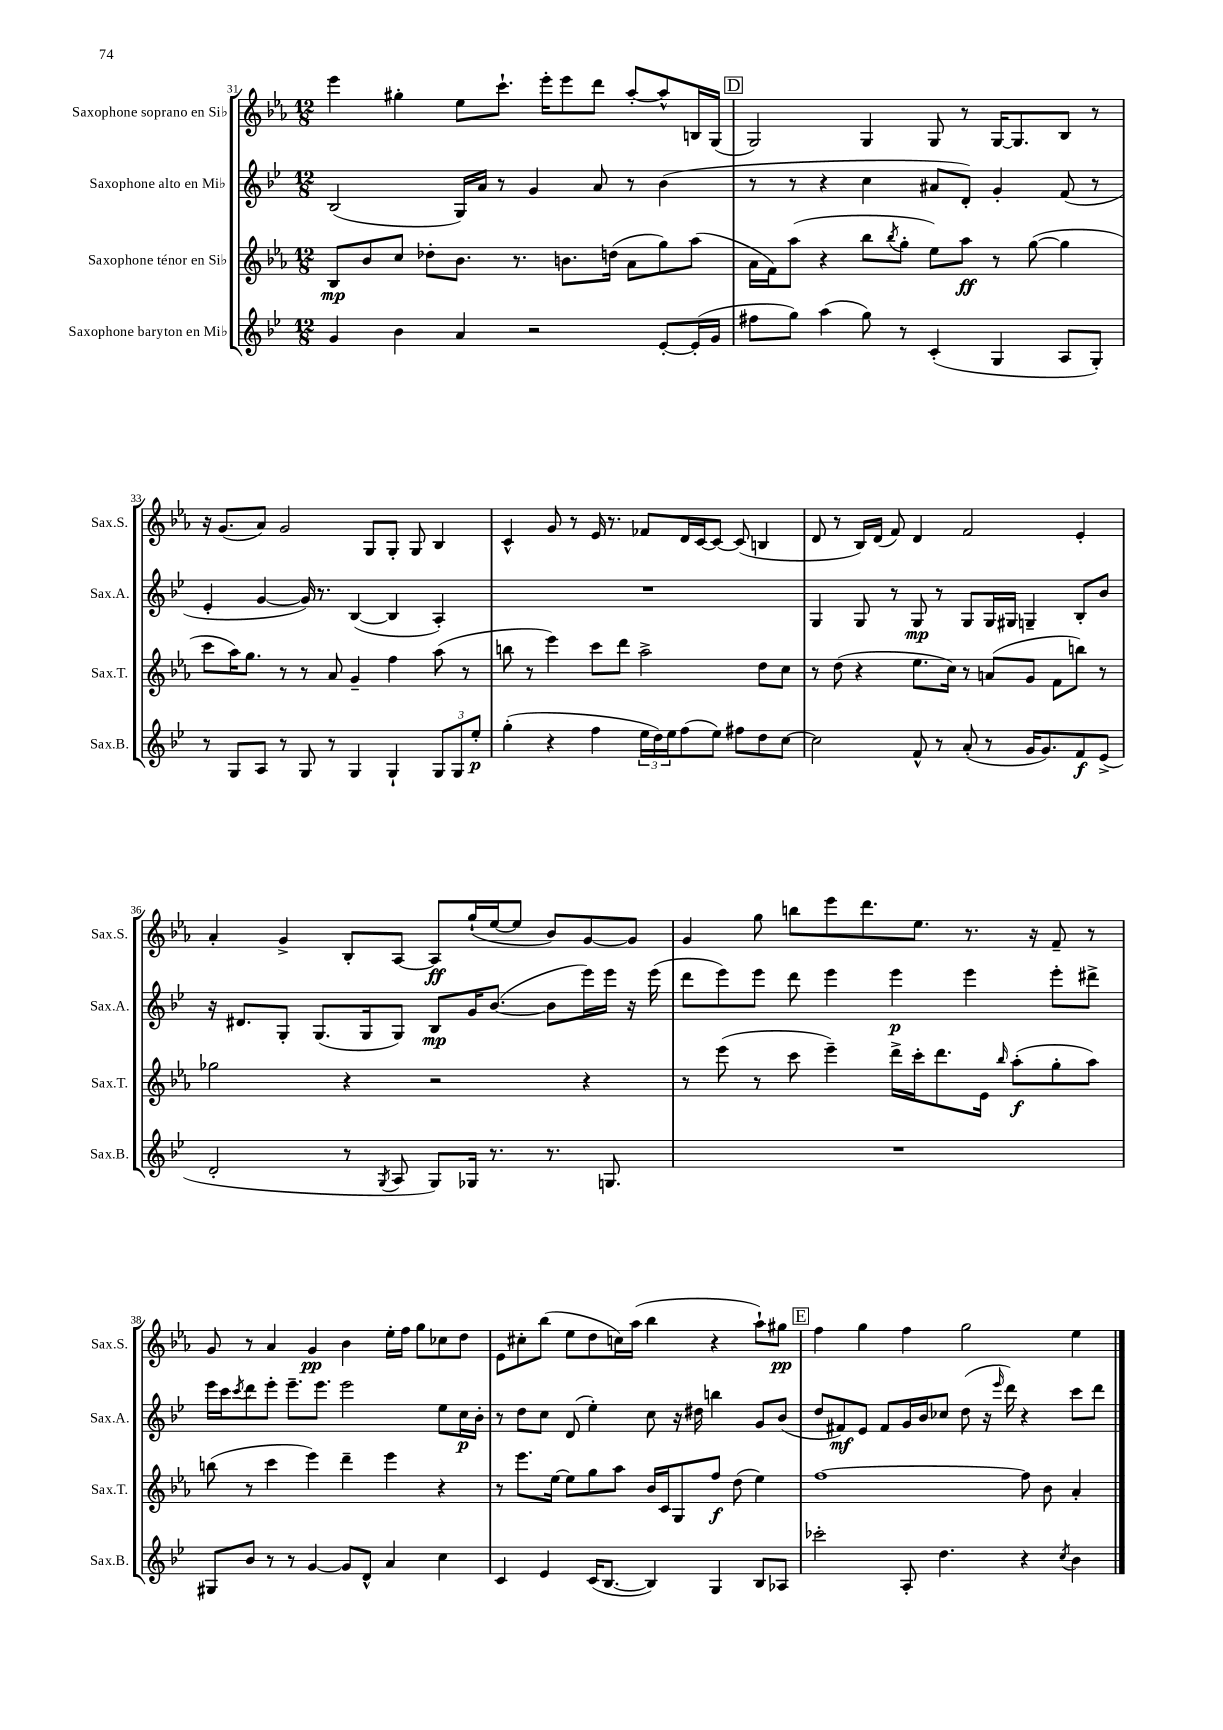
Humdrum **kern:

**kern	**dynam	**kern	**dynam	**kern	**dynam	**kern	**dynam
*part4	*part4	*part3	*part3	*part2	*part2	*part1	*part1
*staff4	*staff4	*staff3	*staff3	*staff2	*staff2	*staff1	*staff1
*I"Saxophone baryton en Mi♭	*	*I"Saxophone ténor en Si♭	*	*I"Saxophone alto en Mi♭	*	*I"Saxophone soprano en Si♭	*
*I'Sax.B.	*	*I'Sax.T.	*	*I'Sax.A.	*	*I'Sax.S.	*
*clefG2	*	*clefG2	*	*clefG2	*	*clefG2	*
*k[b-e-]	*	*k[b-e-a-]	*	*k[b-e-]	*	*k[b-e-a-]	*
*M12/8	*	*M12/8	*	*M12/8	*	*M12/8	*
=31	=31	=31	=31	=31	=31	=31	=31
4g/	.	8B-/L	mp	(2B-/	.	4eee-\	.
.	.	8b-/	.	.	.	.	.
4b-\	.	8cc/J	.	.	.	4gg#X'\	.
.	.	8dd-X'\L	.	.	.	.	.
4a/	.	8.b-\J	.	16G/LL)	.	8ee-\L	.
.	.	.	.	16a/JJ	.	.	.
.	.	.	.	8r	.	8.ccc`\J	.
.	.	8.r	.	.	.	.	.
2r	.	.	.	4g/	.	.	.
.	.	.	.	.	.	16eee-'\KL	.
.	.	8.bn\L	.	.	.	8eee-\	.
.	.	.	.	8a/	.	8ddd\J	.
.	.	(16ddn\Jk	.	.	.	.	.
.	.	8a-\L	.	8r	.	[8aa-'/L	.
[8e-'/L	.	8gg\)	.	(4b-\	.	8aa-^^/]	.
(16e-'/L]	.	(8aa-\J	.	.	.	16Bn/L	.
16g/JJ	.	.	.	.	.	(16G/JJ	.
!!LO:REH:place=s1:t=D
=32	=32	=32	=32	=32	=32	=32	=32
8ff#X\L	.	16a-\LL	.	8r	.	2G/)	.
.	.	16f\J)	.	.	.	.	.
8gg\J)	.	(8aa-\J	.	8r	.	.	.
(4aa\	.	4r	.	4r	.	.	.
8gg\)	.	8bb-\L	.	4cc\	.	4G/	.
.	.	8qbb-/	.	.	.	.	.
8r	.	8gg'\J	.	.	.	.	.
(4c'/	.	8ee-\L)	.	8a#X/L	.	8G/	.
.	.	8aa-\J	ff	8d'/J)	.	8r	.
4G/	.	8r	.	4g'/	.	[16G/KL	.
.	.	.	.	.	.	8.G/]	.
.	.	([8gg\	.	.	.	.	.
8A/L	.	4gg\]	.	(8f/	.	8B-/J	.
8G'/J)	.	.	.	8r	.	8r	.
!!LO:LB:g=z
=33	=33	=33	=33	=33	=33	=33	=33
8r	.	8ccc\L	.	4e-'/	.	16r	.
.	.	.	.	.	.	(8.g/L	.
8G/L	.	16aa-\K)	.	.	.	.	.
.	.	8.gg\J	.	.	.	.	.
8A/J	.	.	.	[4g/	.	8a-/J)	.
8r	.	8r	.	.	.	2g/	.
8G/	.	8r	.	16g/])	.	.	.
.	.	.	.	8.r	.	.	.
8r	.	8a-/	.	.	.	.	.
4G/	.	4g~/	.	([4B-/	.	.	.
.	.	.	.	.	.	8G/L	.
4G`/	.	4ff\	.	4B-/]	.	8G'/J	.
.	.	.	.	.	.	8G/	.
12G/L	.	(8aa-\	.	4A'/)	.	4B-/	.
12G/	.	.	.	.	.	.	.
.	.	8r	.	.	.	.	.
12ee-'/J	p	.	.	.	.	.	.
=34	=34	=34	=34	=34	=34	=34	=34
(4gg'\	.	8bbn\	.	1.r	.	4c^^/	.
.	.	8r	.	.	.	.	.
4r	.	4eee-\)	.	.	.	8g/	.
.	.	.	.	.	.	8r	.
4ff\	.	8ccc\L	.	.	.	16e-/	.
.	.	.	.	.	.	8.r	.
.	.	8ddd\J	.	.	.	.	.
24ee-\LL	.	2aa-^\	.	.	.	8f-X/L	.
24dd\)	.	.	.	.	.	.	.
24ee-\J	.	.	.	.	.	.	.
(8ff\	.	.	.	.	.	16d/L	.
.	.	.	.	.	.	[16c/J	.
8ee-\J)	.	.	.	.	.	8c/J_	.
8ff#X\L	.	.	.	.	.	(8c/]	.
8dd\	.	8dd\L	.	.	.	4Bn/	.
[8cc\J	.	8cc\J	.	.	.	.	.
=35	=35	=35	=35	=35	=35	=35	=35
2cc\]	.	8r	.	4G/	.	8d/	.
.	.	(8dd\	.	.	.	8r	.
.	.	4r	.	8G/	.	16B-/LL)	.
.	.	.	.	.	.	(16d/JJ	.
.	.	.	.	8r	.	8f/)	.
8f^^/	.	8.ee-\L	.	8G/	mp	4d/	.
8r	.	.	.	8r	.	.	.
.	.	16cc\Jk)	.	.	.	.	.
(8a'/	.	8r	.	8G/L	.	2f/	.
8r	.	(8an/L	.	16G/L	.	.	.
.	.	.	.	16G#X/JJ	.	.	.
16g/KL	.	8g/J	.	4Gn~/	.	.	.
8.g/)	.	.	.	.	.	.	.
.	.	8f\L	.	.	.	.	.
8f/	f	8bbn\J)	.	8B-'/L	.	4e-'/	.
(8e-^/J	.	8r	.	8b-/J	.	.	.
!!LO:LB:g=z
=36	=36	=36	=36	=36	=36	=36	=36
2d'/	.	2gg-X\	.	16r	.	4a-'/	.
.	.	.	.	8.d#X/L	.	.	.
.	.	.	.	8G'/J	.	4g^/	.
.	.	.	.	(8.G/L	.	.	.
8r	.	4r	.	.	.	8B-'/L	.
.	.	.	.	16G/k	.	.	.
8qG/	.	.	.	.	.	.	.
8A/	.	.	.	8G/J)	.	[8A-/J	.
8G/L)	.	2r	.	8B-/L	mp	8A-/L]	ff
16G-X/Jk	.	.	.	16g/K	.	(16gg`/L	.
8.r	.	.	.	([8.b-/J	.	[16ee-/J	.
.	.	.	.	.	.	8ee-/J]	.
8.r	.	.	.	8b-\L]	.	8b-/L)	.
.	.	4r	.	16eee-\L)	.	[8g/	.
8.Gn/	.	.	.	16eee-\JJ	.	.	.
.	.	.	.	16r	.	8g/J]	.
.	.	.	.	(16eee-\	.	.	.
=37	=37	=37	=37	=37	=37	=37	=37
1.r	.	8r	.	8ddd\L	.	4g/	.
.	.	(8eee-\	.	8eee-\)	.	.	.
.	.	8r	.	8eee-\J	.	8gg\	.
.	.	8ccc\	.	8ddd\	.	8bbn\L	.
.	.	4eee-~\)	.	4eee-\	.	8eee-\	.
.	.	.	.	.	.	8.ddd\	.
.	.	16ddd^\LL	.	4eee-\	p	.	.
.	.	16ccc'\J	.	.	.	8.ee-\J	.
.	.	8.ddd\	.	.	.	.	.
.	.	.	.	4eee-\	.	8.r	.
.	.	16e-\Jk	.	.	.	.	.
.	.	16qqbb-/	.	.	.	.	.
.	.	(8aa-'\L	f	.	.	.	.
.	.	.	.	.	.	16r	.
.	.	8gg'\	.	8eee-'\L	.	8f~/	.
.	.	8aa-\J)	.	8ddd#X^\J	.	8r	.
!!LO:LB:g=z
=38	=38	=38	=38	=38	=38	=38	=38
8G#X/L	.	(8bbn\	.	16eee-\LL	.	8g/	.
.	.	.	.	16ccc\J	.	.	.
.	.	.	.	8qccc/	.	.	.
8b-/J	.	8r	.	8ddd\	.	8r	.
8r	.	4ccc\	.	8eee-'\J	.	4a-/	.
8r	.	.	.	8.eee-~\L	.	.	.
[4g/	.	4eee-\)	.	.	.	4g/	pp
.	.	.	.	8.eee-\J	.	.	.
8g/L]	.	4ddd~\	.	2eee-\	.	4b-\	.
8d^^/J	.	.	.	.	.	.	.
4a/	.	4eee-\	.	.	.	16ee-'\LL	.
.	.	.	.	.	.	16ff\JJ	.
.	.	.	.	.	.	8gg\L	.
4cc\	.	4r	.	8ee-\L	.	8cc-X\	.
.	.	.	.	16cc\L	p	8dd\J	.
.	.	.	.	16b-'\JJ	.	.	.
=39	=39	=39	=39	=39	=39	=39	=39
4c/	.	8r	.	8r	.	8e-\L	.
.	.	8.eee-\L	.	8dd\L	.	8cc#X'\	.
4e-/	.	.	.	8cc\J	.	(8bb-\J	.
.	.	[16ee-\Jk	.	.	.	.	.
.	.	8ee-\L]	.	(8d/	.	8ee-\L	.
(16c/KL	.	8gg\	.	4ee-'\)	.	8dd\	.
[8.B-/J	.	.	.	.	.	.	.
.	.	8aa-\J	.	.	.	16ccn\L)	.
.	.	.	.	.	.	(16aa-\JJ	.
4B-/])	.	16b-/LL	.	8cc\	.	4bb-\	.
.	.	16c/J	.	.	.	.	.
.	.	8G/	.	16r	.	.	.
.	.	.	.	16dd#X\	.	.	.
4G/	.	8ff/J	f	4bbn\	.	4r	.
.	.	(8dd\	.	.	.	.	.
8B-/L	.	4ee-\)	.	8g/L	.	8aa-`\L)	.
8A-X/J	.	.	.	(8b-/J	.	8gg#X\J	pp
!!LO:REH:place=s1:t=E
=40	=40	=40	=40	=40	=40	=40	=40
2ccc-X'\	.	[1ff	.	8dd/L	.	4ff\	.
.	.	.	.	8f#X/)	mf	.	.
.	.	.	.	8e-/J	.	4gg\	.
.	.	.	.	8f#/L	.	.	.
8A'/	.	.	.	16g/L	.	4ff\	.
.	.	.	.	16b-/J	.	.	.
4.dd\	.	.	.	8cc-X/J	.	.	.
.	.	.	.	(8dd\	.	2gg\	.
.	.	.	.	16r	.	.	.
.	.	.	.	16qqeee-/	.	.	.
.	.	.	.	16ddd\)	.	.	.
4r	.	8ff\]	.	4r	.	.	.
.	.	8b-\	.	.	.	.	.
8qcc/	.	.	.	.	.	.	.
4b-\	.	4a-'/	.	8ccc\L	.	4ee-\	.
.	.	.	.	8ddd\J	.	.	.
==	==	==	==	==	==	==	==
*-	*-	*-	*-	*-	*-	*-	*-
